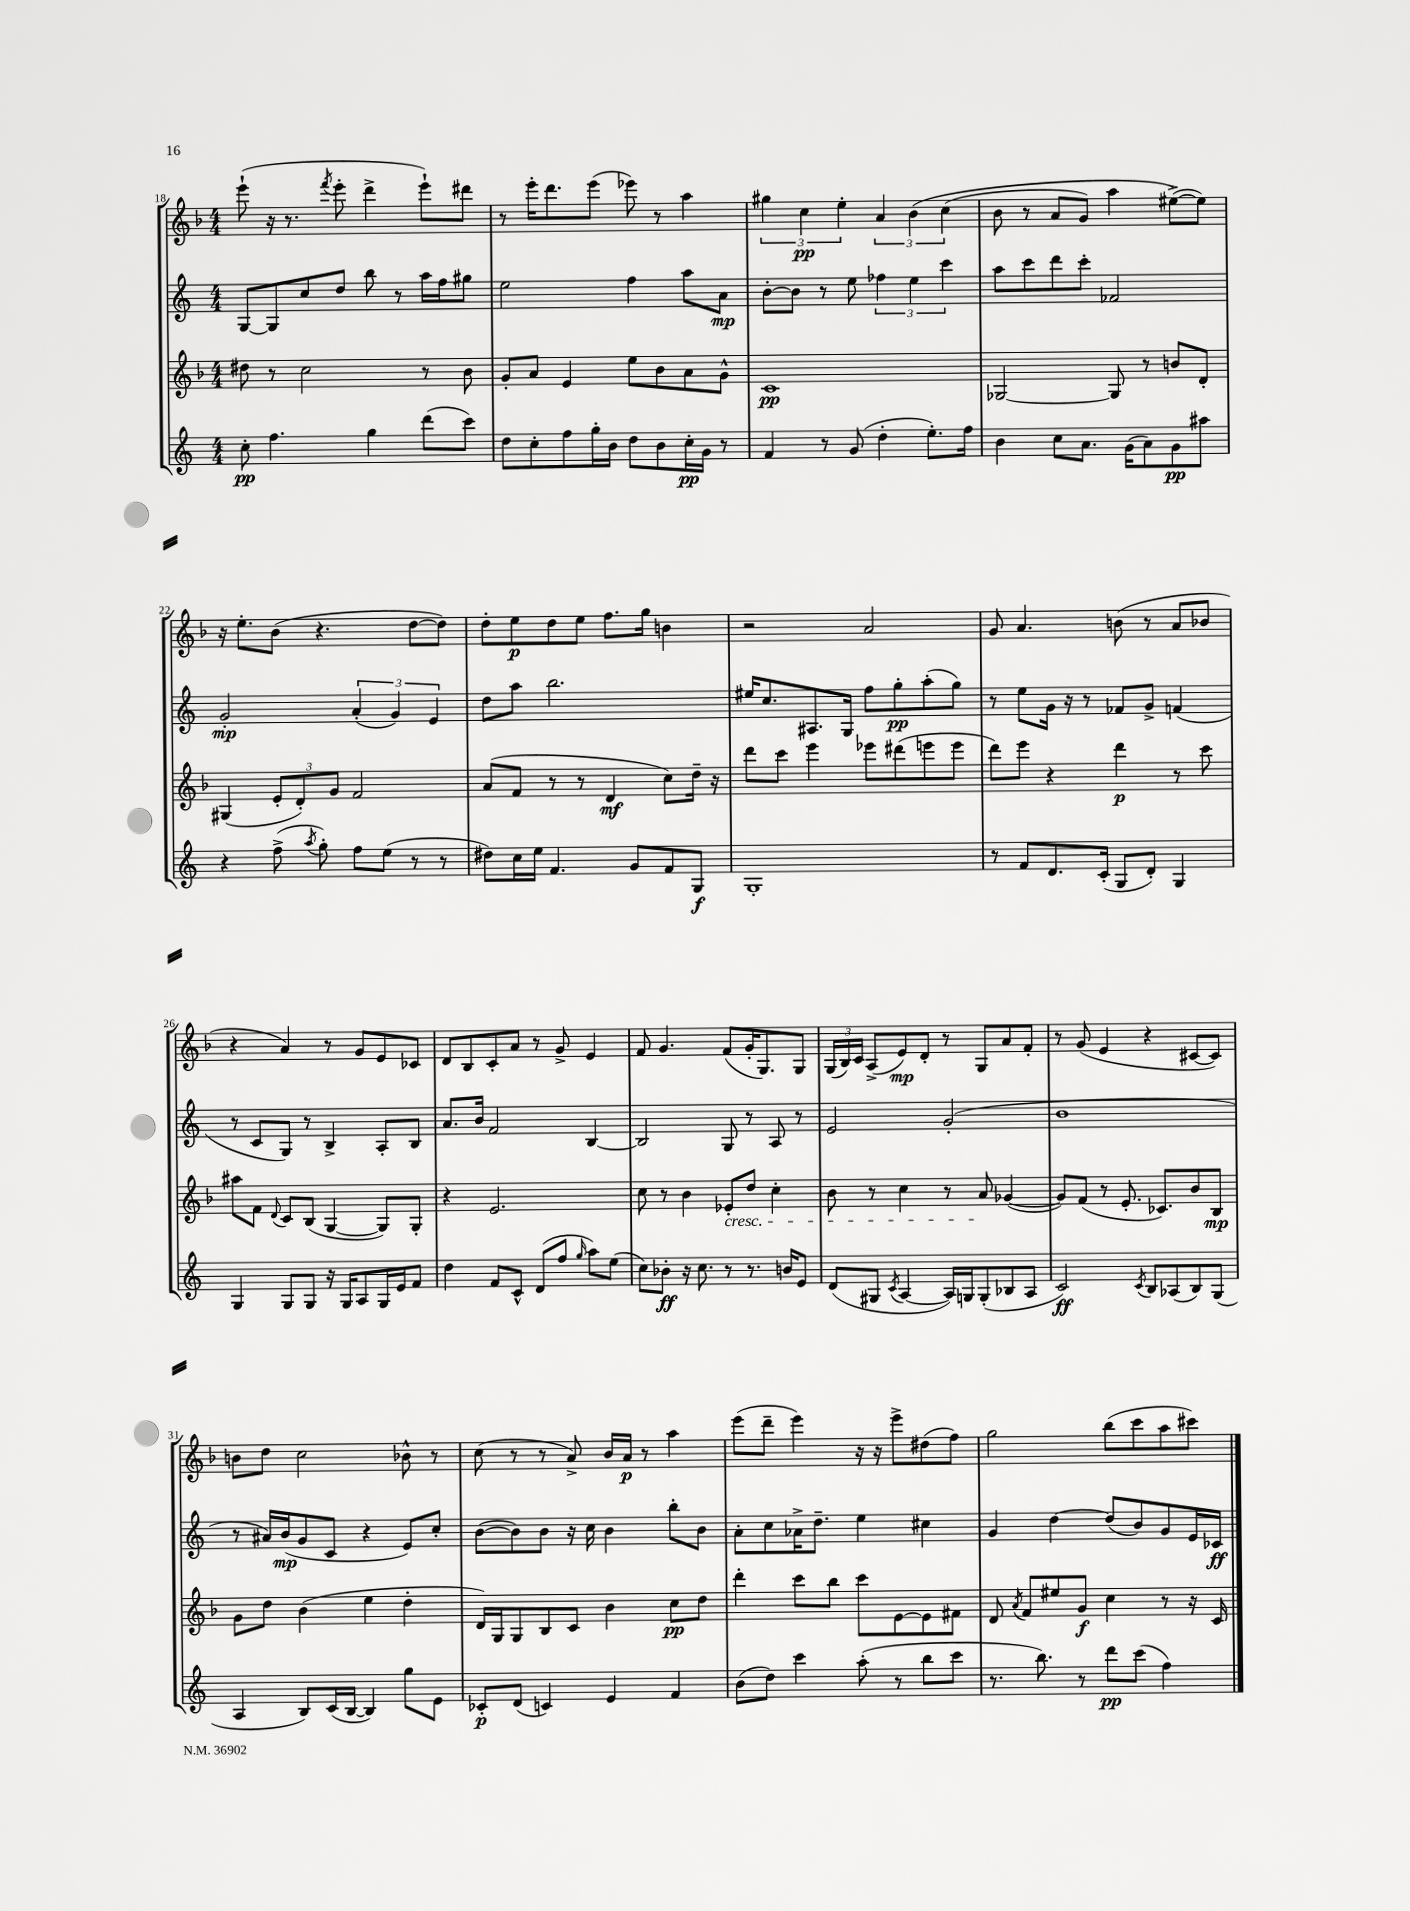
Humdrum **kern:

**kern	**kern	**kern	**kern
*staff4	*staff3	*staff2	*staff1
*clefG2	*clefG2	*clefG2	*clefG2
*k[]	*k[b-]	*k[]	*k[b-]
*M4/4	*M4/4	*M4/4	*M4/4
8cc'\	8dd#\	[8G/L	(8eee`\
4.ff\	8r	8G/]	16r
.	.	.	8.r
.	2cc\	8cc/	.
.	.	.	8qfff/
.	.	8dd/J	8eee'\
4gg\	.	8bb\	4ddd^\
.	.	8r	.
(8ddd\L	8r	16aa\LL	8eee`\L)
.	.	16ff\J	.
8ccc\J)	8b-\	8gg#\J	8ddd#\J
=	=	=	=
8dd\L	8g'/L	2ee\	8r
8cc'\	8a/J	.	16eee'\LK
.	.	.	8.ddd\
8ff\	4e/	.	.
16gg'\L	.	.	(8eee\J
16b\JJ	.	.	.
8dd\L	8ee\L	4ff\	8eee-\)
8b\	8b-\	.	8r
16cc'\L	8a\	8aa\L	4aa\
16g\JJ	.	.	.
8r	8g^^\J	8a\J	.
=	=	=	=
4f/	1c	[8b'\L	6gg#\
.	.	8b\]J	.
.	.	.	6cc\
8r	.	8r	.
.	.	.	6ee'\
(8g/	.	8ee\	.
4dd'\	.	6ff-\	6a/
.	.	6ee\	&(6b-\
8.ee'\L)	.	.	.
.	.	6ccc\	(6cc\
16ff\Jk	.	.	.
=	=	=	=
4b\	[2G-/	8aa\L	8b-\
.	.	8ccc\	8r
8cc\L	.	8ddd\	8a/L
8.a\J	.	8ccc'\J	8g/J)
.	8G-/]	2f-/	4aa\
(16g\LK	.	.	.
8a\)	8r	.	.
8g\	8b/L	.	([8ee#^\L&)
8aa#\J	8d'/J	.	8ee#\]J)
=	=	=	=
4r	(4G#/	2g'/	16r
.	.	.	8.ee'\L
(8ff^\	12e'/L	.	(8b-\J
.	12d'/)	.	.
8qaa/	.	.	.
8gg'\)	.	.	4.r
.	12g/J	.	.
8ff\L	2f/	(6a'/	.
(8ee\J	.	.	.
.	.	6g/)	.
8r	.	.	[8dd\L
.	.	6e/	.
8r	.	.	8dd\]J)
=	=	=	=
8dd#\L)	(8a/L	8dd\L	8dd'\L
16cc\L	8f/J	8aa\J	8ee\
16ee\JJ	.	.	.
4.f/	8r	2.bb\	8dd\
.	8r	.	8ee\J
.	4d/	.	8.ff\L
8g/L	.	.	.
.	.	.	16gg\Jk
8f/	8cc\L)	.	4b\
8G/J	16dd~\Jk	.	.
.	16r	.	.
=	=	=	=
1G'	8ddd\L	16ee#/LK	2r
.	.	8.cc/	.
.	8ccc\J	.	.
.	4eee\	8.A#/	.
.	.	16G/Jk	.
.	8eee-\L	8ff\L	2a/
.	(8ddd#\	8gg'\	.
.	8eee\	(8aa'\	.
.	8eee\J	8gg\J)	.
=	=	=	=
8r	8ddd\L)	8r	8g/
8f/L	8eee\J	8ee\L	4.a/
8.d/	4r	16g\Jk	.
.	.	16r	.
.	.	8r	.
(16c'/Jk	.	.	.
8G/L	4ddd\	8f-/L	(8b\
8d'/J)	.	8g^/J	8r
4G/	8r	(4f/	8a/L
.	8ccc\	.	8b-/J
=	=	=	=
4G/	8aa#\L	8r	4r
.	8f\J	8c/L	.
.	8qqd/	.	.
8G/L	8c/L	8G/J)	4a/)
8G/J	(8B-/J	8r	.
16r	[4G/	4B^/	8r
16G/LK	.	.	.
8A/	.	.	8g/L
16G/L	8G/]L)	8A'/L	8e/
16e/J	.	.	.
8f/J	8G'/J	8B/J	8c-/J
=	=	=	=
4dd\	4r	8.a/L	8d/L
.	.	.	8B-/
.	.	16b/Jk	.
8f/L	2.e/	2f/	8c'/
8c^^/J	.	.	8a/J
(8d/L	.	.	8r
8ff/J	.	.	8g^/
16qqgg/	.	.	.
8aa\L)	.	[4B/	4e/
(8ee\J	.	.	.
=	=	=	=
8cc\L)	8cc\	2B/]	8f/
8b-'\J	8r	.	4.g/
16r	4b-\	.	.
8.cc\	.	.	.
8r	8e-'/L	8G/	(8f/L
8.r	8dd/J	8r	16g'/K
.	.	.	8.G/)
.	4cc'\	8A/	.
16b/LK	.	.	.
8e/J	.	8r	8G/J
=	=	=	=
(8d/L	8b-\	2e/	(24G/LL
.	.	.	24B-/)
.	.	.	24c/JJ
8G#/J	8r	.	(8A^/L
8qc/	.	.	.
[4A/	4cc\	.	8e/)
.	.	.	8d'/J
16A/]LL)	8r	(2g'/	8r
16G/J	.	.	.
(8G'/	8a/	.	8G/L
8B-/	([4g-/	.	8a/
8A/J	.	.	8f'/J
=	=	=	=
2c/)	8g-/]L)	1b	8r
.	(8f/J	.	(8g/
.	8r	.	4e/
.	8.e'/	.	.
8qc/	.	.	.
8B/L	.	.	4r
.	8.c-/L)	.	.
(8A-/	.	.	.
8B/)	8b-/	.	[8c#/L
(8G/J	8B-/J	.	8c#/]J)
=	=	=	=
4A/	8g\L	8r	8b\L
.	8dd\J	16a#/LL)	8dd\J
.	.	(16b/J	.
8B/L)	(4b-\	8g/	2cc\
(16c/L	.	8c/J	.
[16B/JJ	.	.	.
4B/])	4ee\	4r	.
8gg\L	4dd'\	8e/L)	8b-^^\
8e\J	.	8cc'/J	8r
=	=	=	=
8c-'/L	16d/LL)	([8b\L	(8cc\
.	16G/J	.	.
(8d/J	8G/	8b\])	8r
4c/)	8B-/	8b\J	8r
.	8c/J	16r	8a^/)
.	.	16cc\	.
4e/	4b-\	4b\	16b-/LL
.	.	.	16a/JJ
.	.	.	8r
4f/	8cc\L	8bb'\L	4aa\
.	8dd\J	8b\J	.
=	=	=	=
(8b\L	4ddd'\	8a'\L	(8eee\L
8dd\J)	.	8cc\	8ddd~\J
4ccc\	8ccc\L	16a-^\K	4eee\)
.	.	8.dd~\J	.
.	8bb-\J	.	.
(8aa'\	8ccc\L	4ee\	16r
.	.	.	16r
8r	[8e\	.	8eee^\L
8bb\L	8e\]	4cc#\	(8dd#\
8ccc\J	8f#\J	.	8ff\J)
=	=	=	=
8.r	8d/	4g/	2gg\
.	8qa/	.	.
.	8f/L	.	.
8.bb\)	.	.	.
.	8ee#/	[4dd\	.
8r	8g/J	.	.
8ddd\L	4cc\	(8dd/]L	(8bb-\L
(8ccc\J	.	8b/)	8ccc\
4ff\)	8r	8g/	8aa\
.	16r	16e/L	8ccc#\J)
.	16c/	16c-/JJ	.
==	==	==	==
*-	*-	*-	*-
